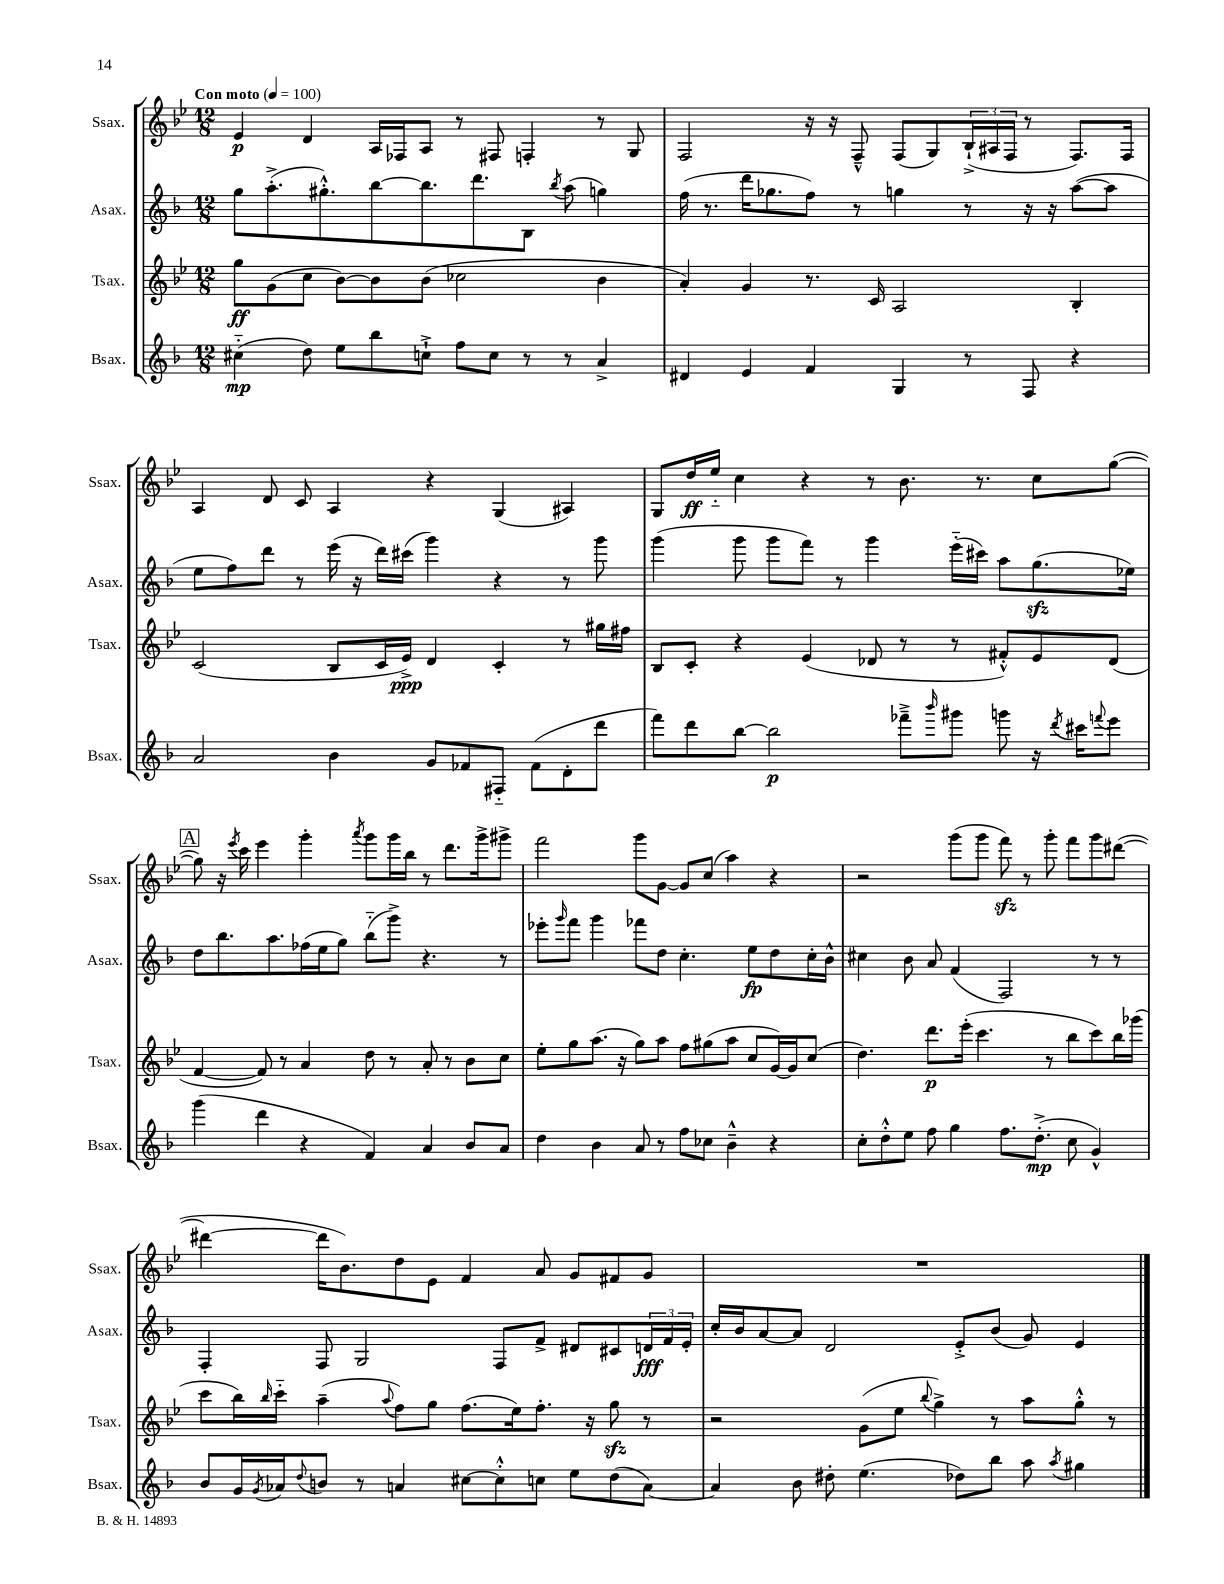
<<
\new StaffGroup <<
\new Staff = "s0" \with { instrumentName = "Ssax." shortInstrumentName = "Ssax." } {
    \clef treble \key bes \major \numericTimeSignature \time 12/8 \tempo "Con moto" 4 = 100
    ees'4\p d'4 a16 fes16 a8 r8 fis8 f4-. r8 g8 |
    f2 r16 r16 f8---^ f8( g8) \tuplet 3/2 { bes16-!->( ais16 f16 } r8 f8.) f16 |
    a4 d'8 c'8 a4 r4 g4( ais4) |
    g8 d''16\ff ees''16-_ c''4 r4 r8 bes'8. r8. c''8 g''8~( |
    \mark \markup { \box "A" } g''8) r16 \acciaccatura { ees'''8 } c'''16 ees'''4 g'''4-. \acciaccatura { a'''8 } g'''8 g'''16 bes''16 r8 d'''8. g'''16-> gis'''8-> |
    f'''2 g'''8 g'8~ g'8 c''8( a''4) r4 |
    r2 g'''8( g'''8 f'''8\sfz) r8 g'''8-. f'''8 g'''8 dis'''8~( |
    dis'''4~ dis'''16 bes'8.) d''8 ees'8 f'4 a'8 g'8 fis'8 g'8 |
    R1. \bar "|." |
}
\new Staff = "s1" \with { instrumentName = "Asax." shortInstrumentName = "Asax." } {
    \clef treble \key f \major \numericTimeSignature \time 12/8
    g''8 a''8.-.->( gis''8.-.-^) bes''8~ bes''8. d'''8. bes8 \acciaccatura { bes''8 } a''8( g''4) |
    f''16( r8. d'''16 ges''8. f''8) r8 g''4 r8 r16 r16 a''8~( a''8 |
    e''8 f''8) d'''8 r8 e'''16( r16 d'''16) cis'''16( g'''4) r4 r8 g'''8 |
    g'''4( g'''8 g'''8 f'''8) r8 g'''4 e'''16-_( cis'''16) a''8 g''8.\sfz( ees''16) |
    \mark \markup { \box "A" } d''8 bes''8. a''8. fes''16( e''16 g''8) bes''8-_( g'''8->) r4. r8 |
    ees'''8-. \grace { g'''16 } f'''8 g'''4 fes'''8 d''8 c''4.-. e''8\fp d''8 c''16-. bes'16-^ |
    cis''4 bes'8 a'8 f'4( f2) r8 r8 |
    f4-. f8 g2 f8 f'8-> dis'8 cis'8 \tuplet 3/2 { d'16\fff f'16 e'16-. } |
    c''16-. bes'16 a'8~ a'8 d'2 e'8-.-> bes'8( g'8) e'4 \bar "|." |
}
\new Staff = "s2" \with { instrumentName = "Tsax." shortInstrumentName = "Tsax." } {
    \clef treble \key bes \major \numericTimeSignature \time 12/8
    g''8\ff g'8( c''8 bes'8~) bes'8 bes'8( ces''2 bes'4 |
    a'4-.) g'4 r8. c'16 a2 bes4-. |
    c'2( bes8 c'16 ees'16->\ppp) d'4 c'4-. r8 gis''16 fis''16 |
    bes8 c'8-. r4 ees'4( des'8 r8 r8 fis'8-.-^) ees'8 des'8( |
    \mark \markup { \box "A" } f'4~ f'8) r8 a'4 d''8 r8 a'8-. r8 bes'8 c''8 |
    ees''8-. g''8 a''8.( r16 g''8) a''8 f''8 gis''8( a''8 c''8 g'16~) g'16 c''8( |
    d''4.) d'''8.\p ees'''16-.( c'''4. r8 bes''8 c'''8) bes''16 ges'''16( |
    c'''8 bes''16) \grace { bes''16 } c'''16-_ a''4--( \appoggiatura { a''8 } f''8) g''8 f''8.( ees''16) f''8.-. r16 g''8\sfz r8 |
    r2 g'8( ees''8 \appoggiatura { bes''8 } g''4->) r8 a''8 g''8-.-^ r8 \bar "|." |
}
\new Staff = "s3" \with { instrumentName = "Bsax." shortInstrumentName = "Bsax." } {
    \clef treble \key f \major \numericTimeSignature \time 12/8
    cis''4-_\mp( d''8) e''8 bes''8 c''8-!-> f''8 c''8 r8 r8 a'4-> |
    dis'4 e'4 f'4 g4 r8 f8 r4 |
    a'2 bes'4 g'8 fes'8 fis8-_ fes'8( d'8-. d'''8 |
    f'''8) d'''8 bes''8~ bes''2\p fes'''8---> \grace { bes'''16 } gis'''8 g'''8 r16 \acciaccatura { d'''8 } cis'''16 \appoggiatura { f'''8 } e'''8 |
    \mark \markup { \box "A" } g'''4( d'''4 r4 f'4) a'4 bes'8 a'8 |
    d''4 bes'4 a'8 r8 f''8 ces''8 bes'4---^ r4 |
    c''8-. d''8-.-^ e''8 f''8 g''4 f''8. d''8.-.->\mp( c''8 g'4-^) |
    bes'8 g'16 \acciaccatura { g'8 } aes'16 \appoggiatura { d''8 } b'8 r8 a'4 cis''8~ cis''8-.-^ c''8 e''8 d''8( a'8~) |
    a'4 bes'8 dis''8-. e''4.( des''8) bes''8 a''8 \acciaccatura { a''8 } gis''4 \bar "|." |
}
>>
>>
\layout { \context { \Score \remove "Bar_number_engraver" } }
